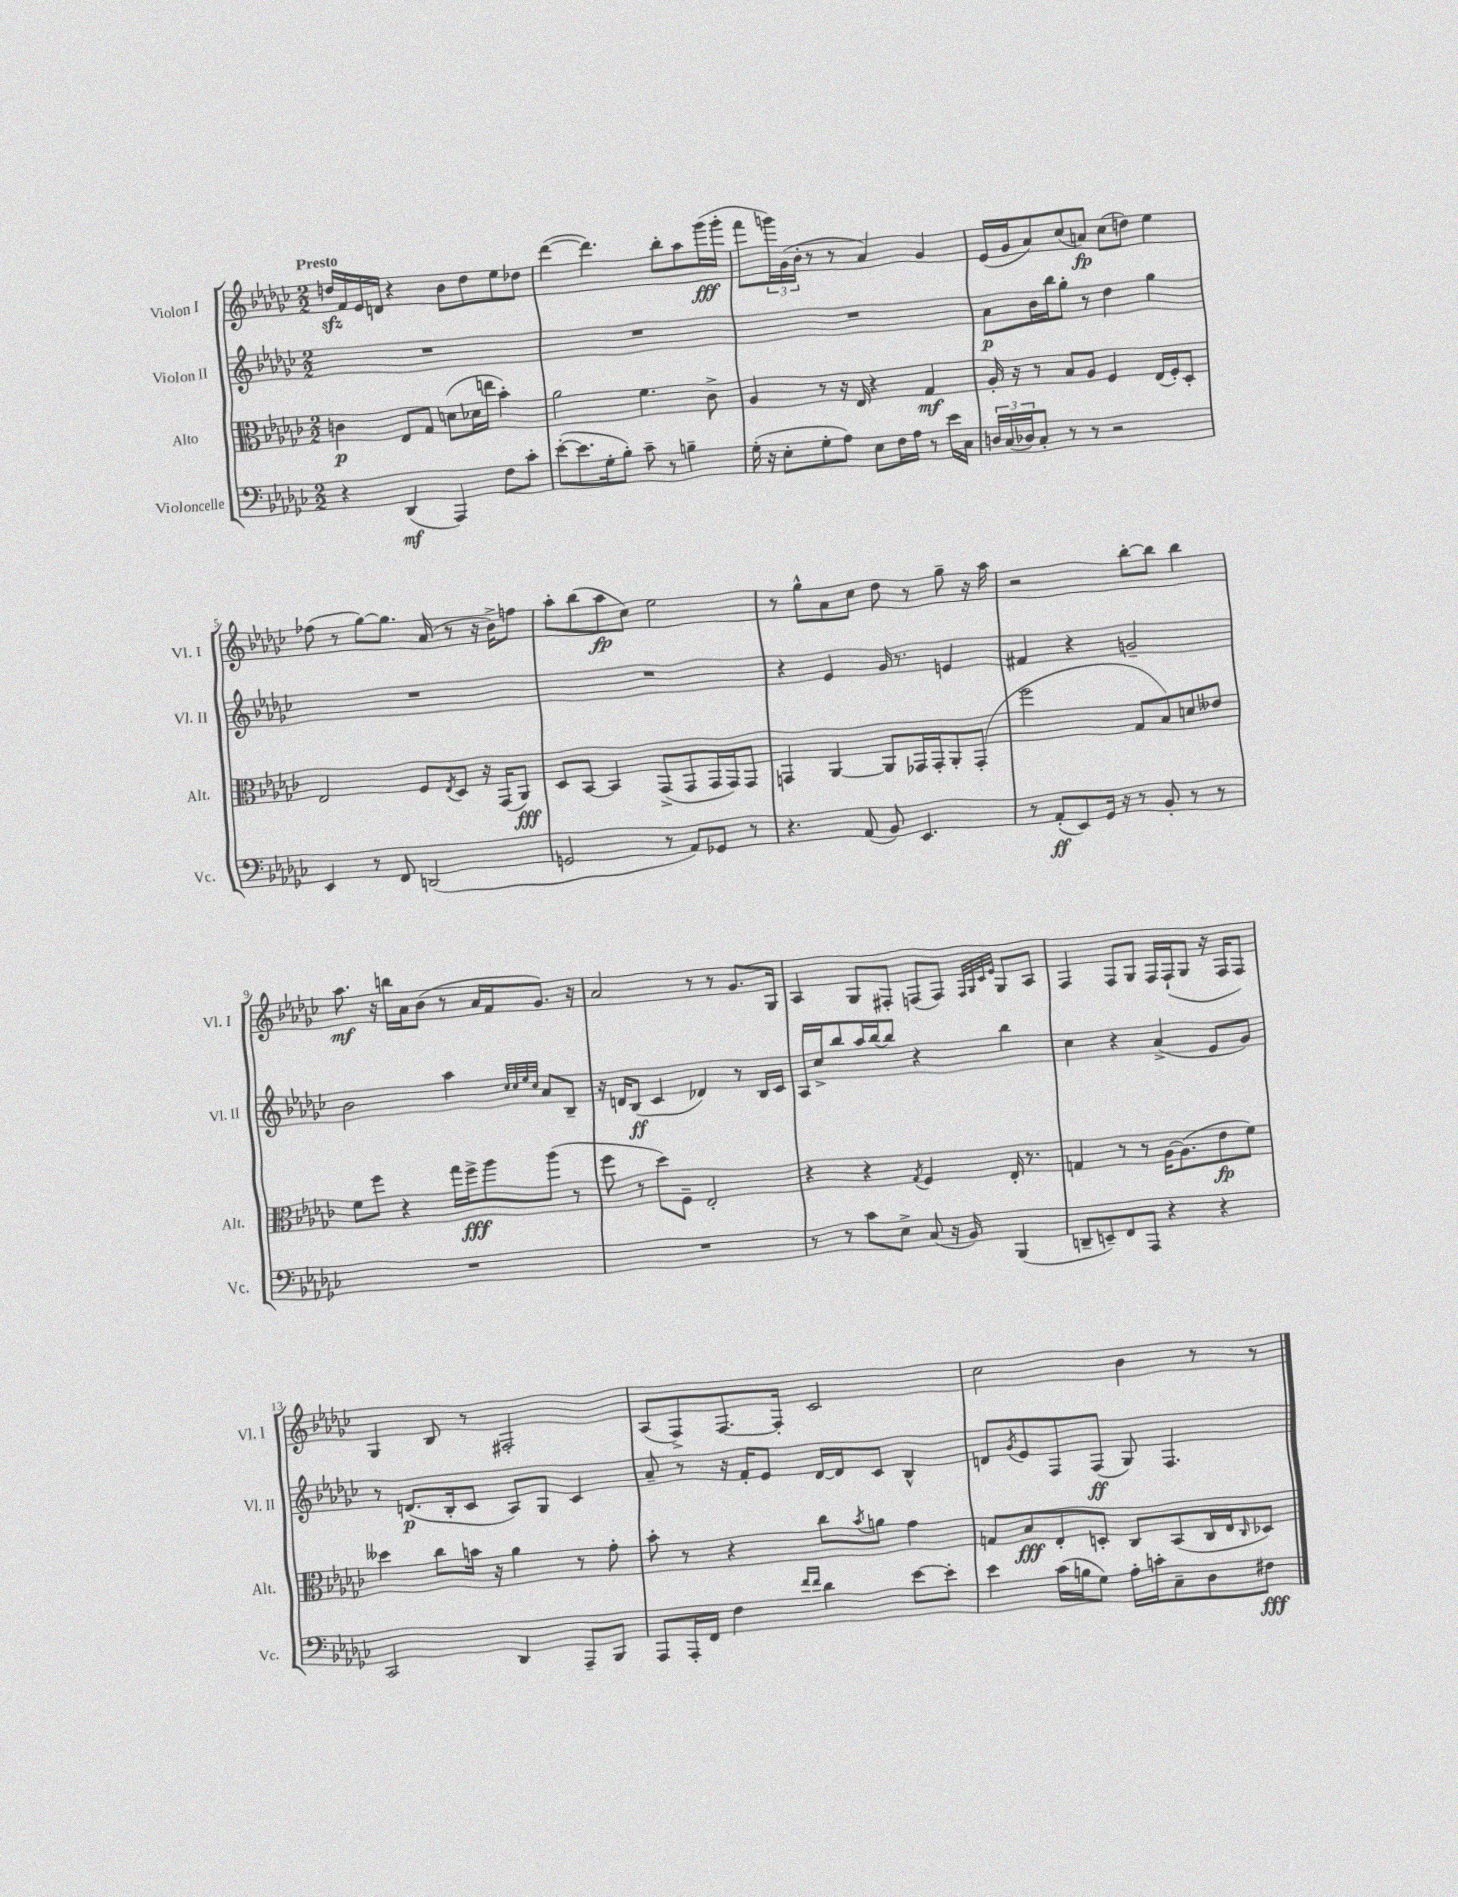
<<
\new StaffGroup <<
\new Staff = "s0" \with { instrumentName = "Violon I" shortInstrumentName = "Vl. I" } {
    \clef treble \key ges \major \numericTimeSignature \time 2/2 \tempo "Presto"
    d''16\sfz f'16 ees'16 d'16 r4 bes'8 d''8 ees''8 des''8 |
    des'''4~( des'''4.) bes''8-. aes''8 ges'''16\fff( ges'''16-. |
    f'''8 \tuplet 3/2 { g'''16) ges'16( bes'16-. } r8 r8 aes'4) ges'4 |
    ees'16( ges'16 aes'8) ces''8( a'8\fp) ces''8( d''8) ees''4 |
    fes''8( r8 ges''8~) ges''8. aes'16( r8 r16 bes'16->) f''8 |
    aes''8-. bes''8( aes''8\fp ces''8) ees''2 |
    r8 ges''8-^ aes'8 ces''8 des''8 r8 ges''8-- r16 aes''16 |
    r2 bes''8~-. bes''8 bes''4 |
    aes''8.\mf r16 b''16 aes'16 bes'8( r8 aes'16 f'16 ges'8.) r16 |
    aes'2 r8 r8 ges'8. ges16 |
    aes4 ges8 fis8-. f8( f8) \grace { f32 ges32 ces'32 ees'32 } ges8 aes8 |
    f4 f8 ges8 f16 f16-!( ges8 r16 f16 f8) |
    ges4 bes8 r8 fis2-. |
    aes8( f8->) f8.~ f16-. ces'2 |
    ces''2 bes'4 r8 r8 \bar "|." |
}
\new Staff = "s1" \with { instrumentName = "Violon II" shortInstrumentName = "Vl. II" } {
    \clef treble \key ges \major \numericTimeSignature \time 2/2
    R1 |
    R1 |
    R1 |
    aes'8\p bes'16 bes''16 ges''8-. r8 des''4 ges''4 |
    R1 |
    R1 |
    r4 ees'4 ges'16 r8. e'4 |
    fis'4 r4 g'2-- |
    bes'2 aes''4 \grace { ces''32 ces''32 ees''32 ces''32 } aes'8 bes8-- |
    r16 d'16 bes8\ff( ces'4 des'4) r8 bes16 ces'16 |
    aes16 ces''16-> bes''8 aes''16 bes''16~ bes''8 r4 bes''4 |
    ces''4 r4 aes'4->( ees'8 ges'8) |
    r8 d'8.\p( bes16-. ces'8 aes8) ges8 ces'4 |
    aes'8-- r8 r16 f'16-. ees'8 des'16~ des'16 ces'8 bes4-^ |
    d'8 \acciaccatura { ges'8 } ees'8 f8 f8\ff( ges8) f4. \bar "|." |
}
\new Staff = "s2" \with { instrumentName = "Alto" shortInstrumentName = "Alt." } {
    \clef alto \key ges \major \numericTimeSignature \time 2/2
    c'4\p ees8 ges8 d'8( des'16 e''16 bes'4-.) |
    aes'2 f'4. ces'8-> |
    aes4 r8 r16 ees16 r4 ges4\mf |
    aes16-. r16 r8 bes8 aes8 f4 ees16( f16-.) des8-. |
    ees2 f8 \acciaccatura { ees8 } des8 r16 ges,16( aes,8\fff) |
    des8 bes,8~ bes,4 ges,8->( ges,8 ges,16 ges,16) ges,8 |
    g,4 aes,4~ aes,8 ges,16 ges,16-. aes,8-. ges,8-.( |
    f''2 ges8 bes8) d'8 eeses'8 |
    f'8 f''8 r4 ges''16 f''16->\fff aes''8 aes''8( r8 |
    f''8 r8 des''8) f8-- ees2-. |
    r4 r4 \acciaccatura { ges8 } f4 ees16-. r8. |
    g4 r8 r8 aes16~ aes8.( ees'8\fp f'8) |
    deses''4 ces''8 b'16 r16 aes'4 r8 ges'8-. |
    bes'8-. r8 r4 ces''8 \acciaccatura { bes'8 } a'8 ges'4 |
    g8 bes8\fff ees8-. d8-. ces8 bes,8( ces16 ees16 \grace { ces16 } des8) \bar "|." |
}
\new Staff = "s3" \with { instrumentName = "Violoncelle" shortInstrumentName = "Vc." } {
    \clef bass \key ges \major \numericTimeSignature \time 2/2
    r4 des,4\mf( aes,,4) f8 ces'8-. |
    ees'8~-.( ees'8. ges16-. bes8-.) ces'8-- r8 b4-- |
    ges16-.( r16 ees8-. ges8-. aes8) ees8 f16 aes16 r8 ees'16 ces16 |
    \tuplet 3/2 { d16 ces16( des16) } ces8-. r8 r8 r2 |
    ees,4 r8 f,8 d,2( |
    g,2 r8 aes,8) ges,8 r8 |
    r4. aes,8( bes,8) ees,4. |
    r8 aes,8-.\ff( ees,8) ges,16 r16 r8 bes,8-. r8 r8 |
    R1 |
    R1 |
    r8 r8 ces'8 ees8-> ces8( r16 bes,16) bes,,4( |
    d,8-- e,8--) f,8 aes,,8 r4 r4 |
    ces,2 des,4 aes,,8-- bes,,8 |
    aes,,8 aes,,16-. f,16 f4 \grace { f'16 f'16 } des'4 ees'8~ ees'8-. |
    ees'4 ces'16( b16 ges8) aes16-. c'16-. ces8-- des8 fis8\fff \bar "|." |
}
>>
>>
